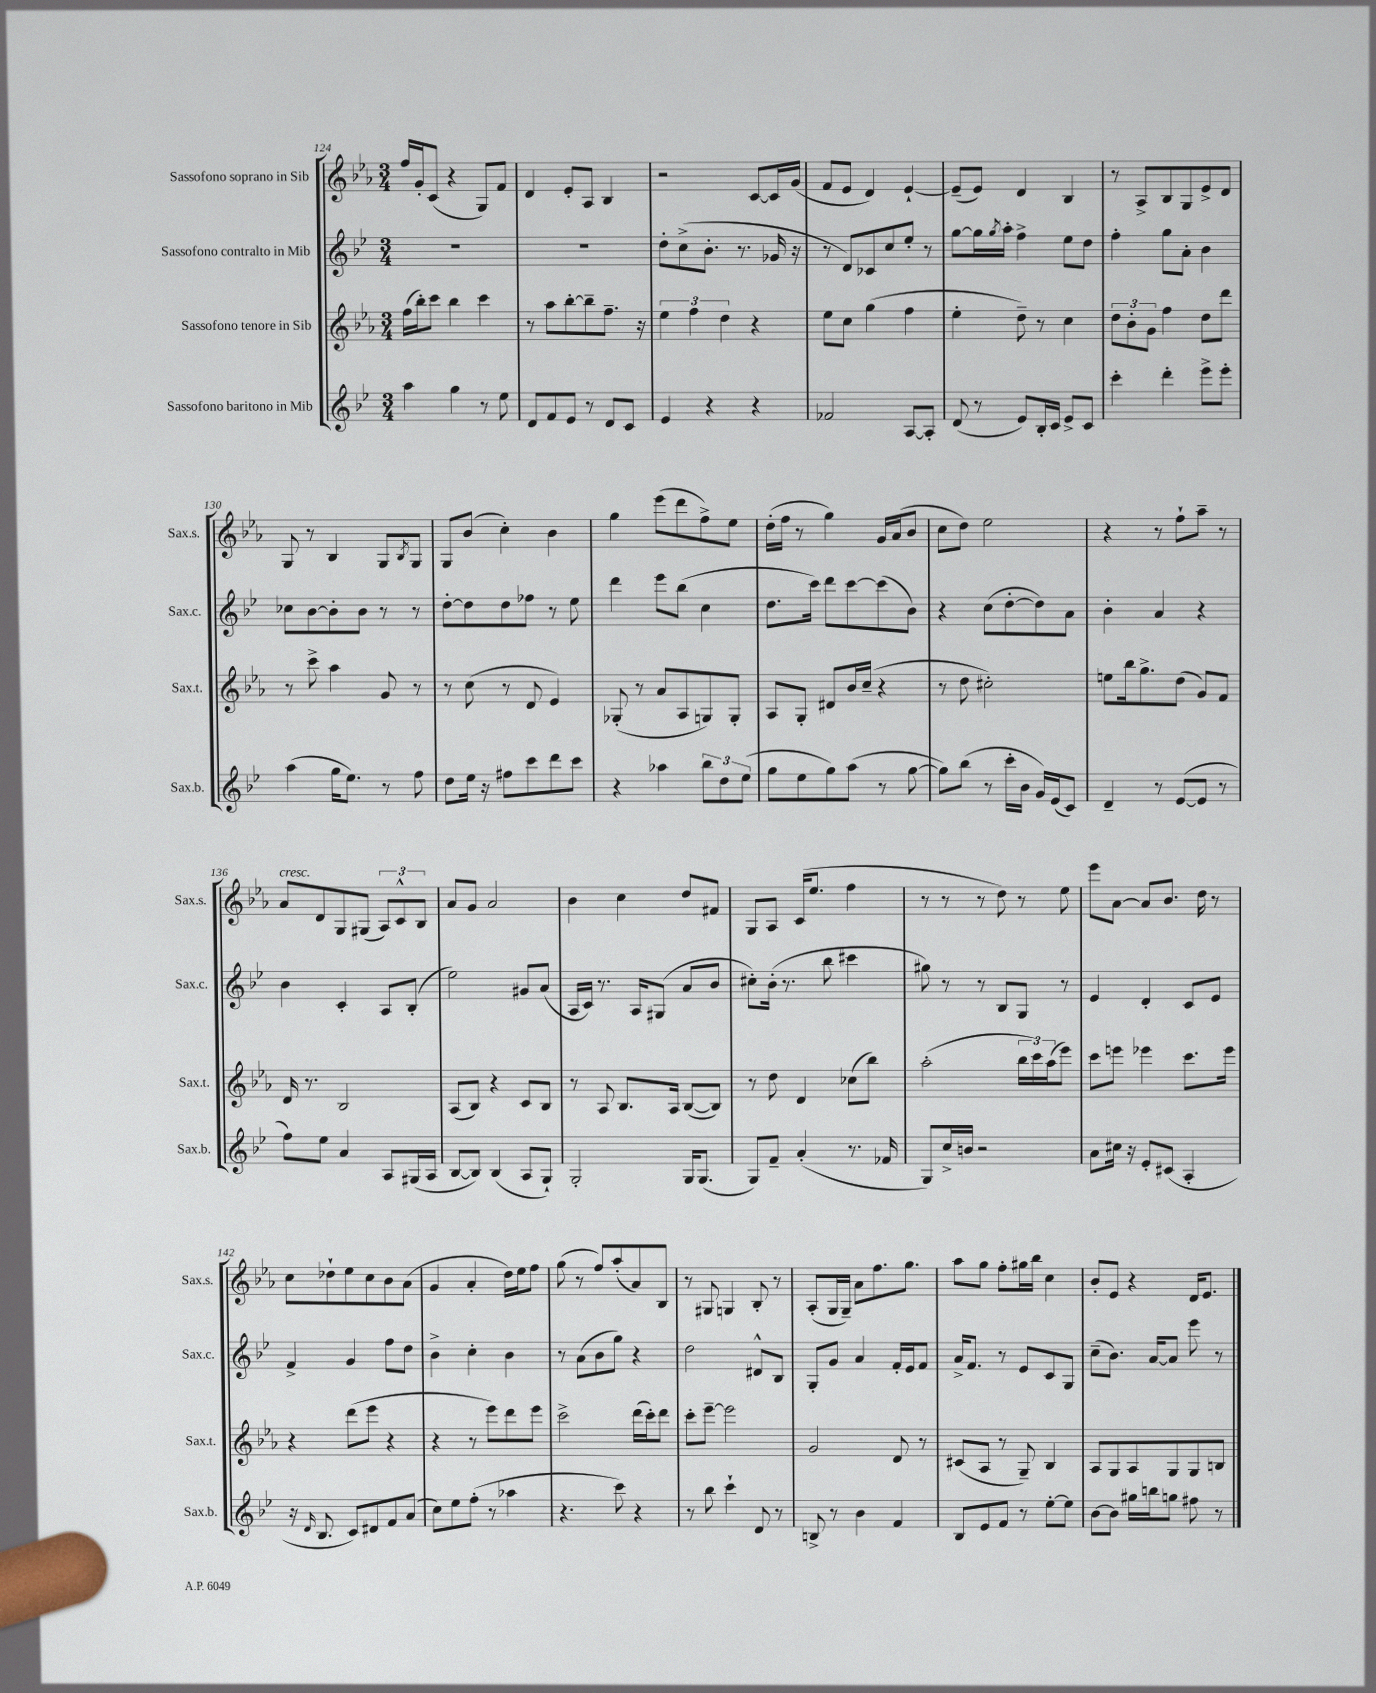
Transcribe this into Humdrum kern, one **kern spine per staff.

**kern	**kern	**kern	**kern
*staff4	*staff3	*staff2	*staff1
*clefG2	*clefG2	*clefG2	*clefG2
*k[b-e-]	*k[b-e-a-]	*k[b-e-]	*k[b-e-a-]
*M3/4	*M3/4	*M3/4	*M3/4
4aa	(16ff	2.r	16ff
.	16bb-')	.	16g'
.	8ccc	.	(8c
4gg	4bb-	.	4r
8r	4ccc	.	8G)
8ee-	.	.	8f
=	=	=	=
8d	8r	2.r	4d
8f	8aa-	.	.
8e-	[8bb-'	.	8e-'
8r	8bb-~]	.	8A-
8d	8.ff~	.	4B-
8c	.	.	.
.	16r	.	.
=	=	=	=
4e-	6ee-	8dd'	2r
.	.	(8cc^	.
.	6ff	.	.
4r	.	8.b-'	.
.	6dd	.	.
.	.	8.r	.
4r	4r	.	[8c
.	.	16g-	16c]
.	.	16r	(16g
=	=	=	=
2f-	8ee-	8r	8f
.	8cc	8d)	8e-
.	(4gg	8c-	4d)
.	.	8cc	.
[8A	4ff	8ee-'	[4e-`
8A']	.	8r	.
=	=	=	=
(8d	4ee-'	[8gg	(8e-~]
8r	.	16gg]	8e-)
.	.	8qgg	.
.	.	16aa'	.
8e-)	8dd~)	4ff^	4d
16B-'	8r	.	.
16c	.	.	.
8e-^	4cc	8ee-	4B-
8c	.	8dd	.
=	=	=	=
4ccc'	12dd	4ff'	8r
.	12b-'	.	.
.	.	.	8A-^
.	12g	.	.
4ddd'	4ff	8gg	8B-
.	.	8a'	8G
8eee-^	8dd	4b-	8e-^
8eee-'	8ddd	.	8d
=	=	=	=
(4aa	8r	8cc-	8G
.	8ccc^	[8b-	8r
16gg	4aa-	8b-']	4B-
8.ee-)	.	.	.
.	.	8b-	.
8r	8g	8r	8G
.	.	.	8qB-
8ff	8r	8r	8G
=	=	=	=
8dd	8r	[8dd'	8G
16ee-	(8cc	8dd]	(8b-
16r	.	.	.
8ff#	8r	8dd	4cc')
8ccc	8d	8ff-	.
8ddd	4e-)	8r	4b-
8ccc	.	8ee-	.
=	=	=	=
4r	(8G-'	4ddd	4gg
.	8r	.	.
4aa-	8a-	8eee-	(8eee-
.	8A-	(8bb-	8ddd
12bb-	8G)	4cc	8ff^)
12dd	.	.	.
.	8G'	.	8ee-
(12ee-	.	.	.
=	=	=	=
8gg	8A-	8.dd	(16dd'
.	.	.	16ff
8ee-	8G'	.	8r
.	.	16ccc)	.
8gg)	8d#	8ddd	4gg)
(8aa	16b-	[8ccc	.
.	(16cc~	.	.
8r	4r	(8ccc]	16g
.	.	.	(16a-
[8gg	.	8b-)	8b-
=	=	=	=
8gg])	8r	4r	8cc
(8bb-	8dd	.	8dd)
8r	2cc#')	(8cc	2ee-
16ccc'	.	[8dd'	.
16b-	.	.	.
16g)	.	8dd])	.
(16e-	.	.	.
8c)	.	8a	.
=	=	=	=
4d~	8ee	4b-'	4r
.	16bb-	.	.
.	8.gg^	.	.
8r	.	4a	8r
([8e-	(8dd	.	8ff`
8e-]	8g)	4r	8aa-~
8r	8f	.	8r
=	=	=	=
8ff)	16d	4b-	8a-
.	8.r	.	.
8ee-	.	.	8d
4a	2B-	4c'	8G
.	.	.	(8G#
8A	.	8A	12A-)
.	.	.	12c^^
(16G#	.	(8B-'	.
.	.	.	12B-
16A	.	.	.
=	=	=	=
[8B-	(8A-	2ee-)	8a-
8B-])	8B-)	.	8g
(4B-	4r	.	2a-
8A	8c	8g#	.
8G`)	8B-	(8a	.
=	=	=	=
2G'	8r	16A	4b-
.	.	16c)	.
.	8A-	8.r	.
.	8.B-	.	4cc
.	.	16A	.
.	.	(8G#	.
.	16A-	.	.
16G	([8B-	8a	8dd
(8.G	.	.	.
.	8B-])	8b-	8f#
=	=	=	=
8G)	8r	8cc#')	8G
8f~	8dd	(16b-'	8A-
.	.	8.r	.
(4a'	4d	.	(16c
.	.	.	8.ee-
.	.	8bb-	.
8.r	(8cc-	4ccc#	4ff
.	8bb-)	.	.
16f-	.	.	.
=	=	=	=
8G)	(2aa-'	8gg#)	8r
16cc^	.	8r	8r
16b	.	.	.
2r	.	8r	8r
.	.	8B-	8dd)
.	24bb-	8G	8r
.	24ccc)	.	.
.	(24aa-	.	.
.	8eee-)	8r	8ee-
=	=	=	=
8a	8ccc	4e-	8eee-
16cc#	8eee	.	[8a-
16r	.	.	.
8e-'	4eee-	4d'	8a-]
(8c#	.	.	8.b-
4A'	8.ccc	8c	.
.	.	.	16dd
.	.	8e-	8r
.	16eee-	.	.
=	=	=	=
16r	4r	4f^	8cc
16qqd	.	.	.
8.B-	.	.	.
.	.	.	8dd-`
8c)	(8ddd	4g	8ee-
8d#	8eee-	.	8cc
8f	4r	8ff	8b-
(8a	.	8dd	(8a-
=	=	=	=
8cc)	4r	4b-^	4g
8ee-	.	.	.
(8ff'	8r	4cc'	4a-'
8r	8eee-)	.	.
4aa-	8ddd	4b-	16dd)
.	.	.	16ee-
.	8eee-	.	8ff
=	=	=	=
4.r	2ccc^	8r	(8gg
.	.	(8a	8r
.	.	8b-	8ff)
8ccc)	.	8gg)	(8aa-'
4r	(16ddd	4r	8a-)
.	16ccc')	.	.
.	8ddd	.	8B-
=	=	=	=
8r	8ccc'	2dd	8r
8bb-	[8eee-~	.	8G#
4ccc`	2eee-]	.	4G
8d	.	8d#^^	8B-'
8r	.	8B-	8r
=	=	=	=
8B^	2g	8G'	(8A-'
8r	.	8g	16G
.	.	.	16G~)
4b-	.	4a	8a-
.	.	.	8.ff
4f	8d	16f'	.
.	.	16e-	8.gg
.	8r	8f	.
=	=	=	=
8B-	(8c#	16a^	8aa-
.	.	8.f	.
8e-	8A-	.	8gg
8f	8r	8r	8ff'
8r	8G~)	8e-	16gg#
.	.	.	16bb-
[8ee-'	4B-	8c	4cc
8ee-]	.	8G	.
=	=	=	=
[8b-	8A-	(8cc~	8b-'
8b-]	8G	8.b-)	8e-
16gg#	8A-	.	4r
16bb	.	[16a	.
8gg	8G	8a]	.
8ff#	8G	8eee-	16d
.	.	.	8.e-
8r	8B	8r	.
==	==	==	==
*-	*-	*-	*-
